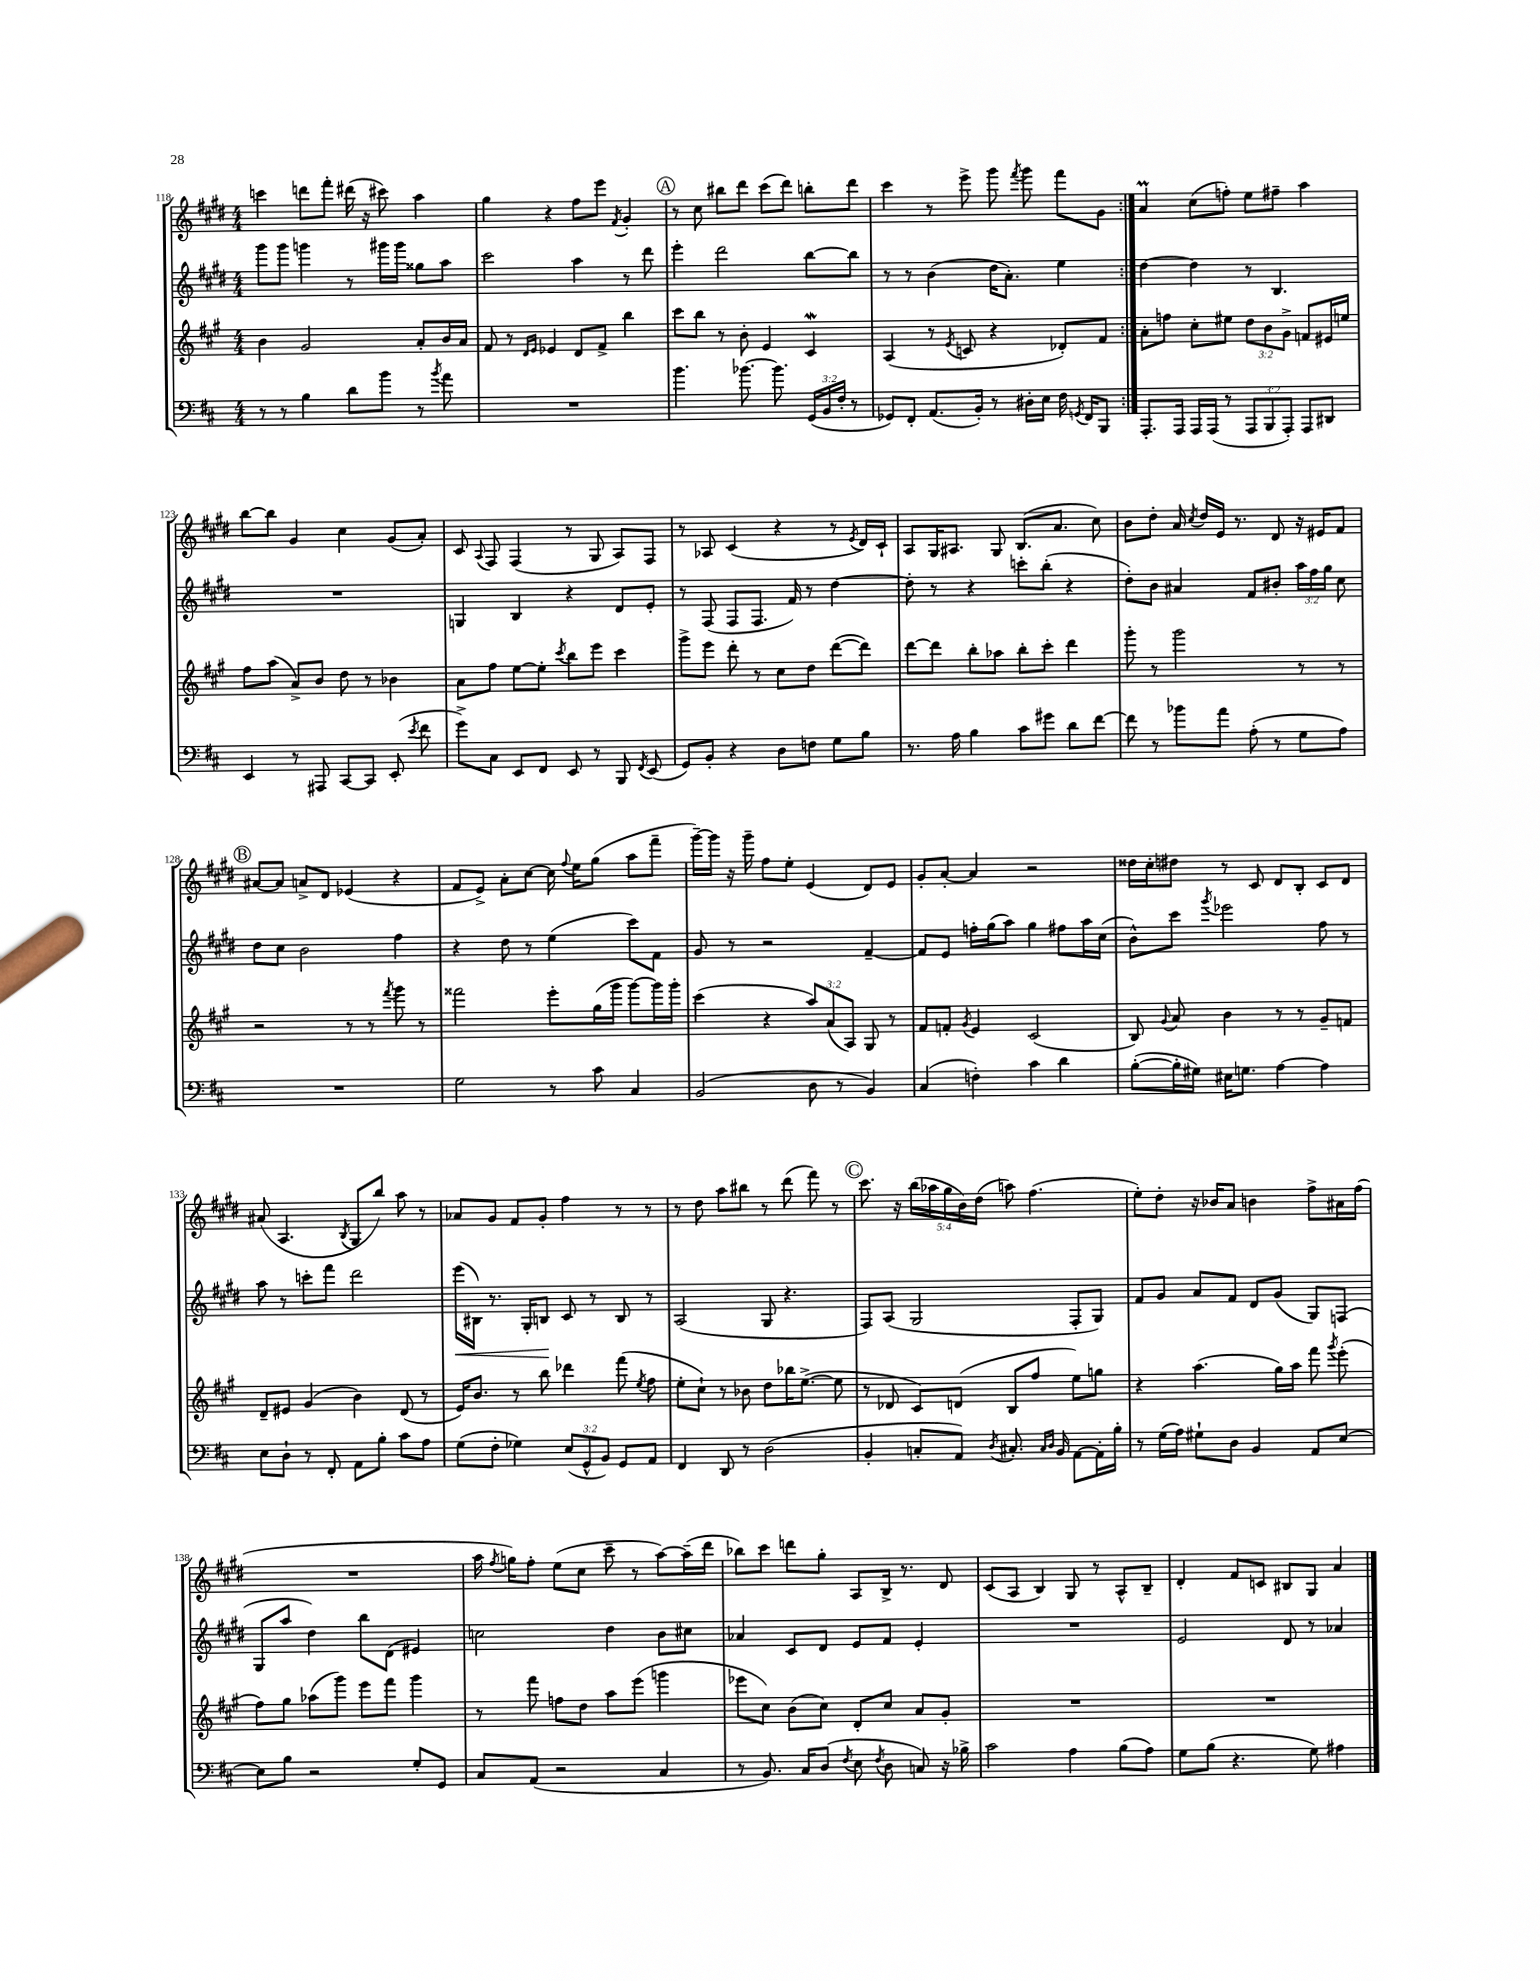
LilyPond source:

<<
\new StaffGroup <<
\new Staff = "s0" {
    \clef treble \key e \major \numericTimeSignature \time 4/4 \override Staff.TupletNumber.text = #tuplet-number::calc-fraction-text
    \autoBeamOff \repeat volta 2 { c'''4 d'''8[ fis'''8]-. dis'''16( r16 cis'''8) a''4 |
    gis''4 r4 fis''8[ e'''8] \acciaccatura { fis'8 } gis'4-. |
    \mark \markup { \circle "A" } r8 cis''8 bis''8[ dis'''8] cis'''8[( dis'''8]) b''8[-. dis'''8] |
    cis'''4 r8 e'''8-> gis'''8 \acciaccatura { fis'''8 } gis'''8 fis'''8[ gis'8] | }
    a'4\prall cis''8[( f''8]-.) e''8[ fis''8]-- a''4 |
    b''8[~ b''8] gis'4 cis''4 gis'8[( a'8]-.) |
    cis'8 \appoggiatura { a8 } fis8 fis4( r8 gis8 a8[) fis8] |
    r8 aes8 cis'4( r4 r8 \acciaccatura { e'8 } dis'16[) cis'16]-! |
    a8[ gis16 ais8.] gis8 b8.[( a'8.] cis''8) |
    b'8[ dis''8]-. a'16 \acciaccatura { cis''8 } dis''16[ e'16] r8. dis'8 r16 eis'16[ fis'8] |
    \mark \markup { \circle "B" } ais'8[~ ais'8] a'8[-> dis'8] ees'4( r4 |
    fis'8[ e'8]->) a'8[-. cis''8]~ cis''16 \appoggiatura { fis''8 } e''16[ gis''8]( a''8[ fis'''8]-- |
    gis'''16[~--) gis'''16] r16 gis'''16-- fis''8[ e''8]-. e'4( dis'8[) e'8] |
    gis'8[-. a'8]~-. a'4 r2 |
    disis''16[ cis''16-. dis''8] r8 cis'8 dis'8[ b8]-. cis'8[ dis'8] |
    ais'8( a4. \acciaccatura { b8 } gis8[ b''8]) a''8 r8 |
    aes'8[ gis'8] fis'8[ gis'8]-. fis''4 r8 r8 |
    r8 dis''8 a''8[ bis''8] r8 dis'''8( fis'''8) r8 |
    \mark \markup { \circle "C" } cis'''8. r16 \tuplet 5/4 { b''16[( aes''16 gis''16 b'16) dis''16]( } a''8) fis''4.( |
    e''8[-.) dis''8]-. r16 bes'16[ a'8] b'4 fis''8[-> ais'16 fis''16]( |
    R1 |
    a''16 \acciaccatura { fis''8 } g''16[) fis''8]-. e''8[( cis''8] cis'''8-- r8 a''8[~) a''16--( dis'''16] |
    bes''8[) cis'''8] d'''8[ gis''8]-. a8[ b16]-> r8. dis'8 |
    cis'8[( a8] b4) gis8 r8 a8[-^ b8]-- |
    dis'4-. fis'8[ c'8] bis8[ gis8] a'4 \bar "|." |
}
\new Staff = "s1" {
    \clef treble \key e \major \numericTimeSignature \time 4/4 \override Staff.TupletNumber.text = #tuplet-number::calc-fraction-text
    \autoBeamOff \repeat volta 2 { gis'''8[ gis'''8] g'''4 r8 gis'''16[ gis'''16] gisis''8[ a''8] |
    cis'''2 a''4 r8 dis'''8 |
    \mark \markup { \circle "A" } e'''4-. dis'''2 b''8[~ b''8] |
    r8 r8 b'4( dis''16[ a'8.]-.) e''4 | }
    dis''4~ dis''4 r8 b4. |
    R1 |
    g4 b4 r4 dis'8[ e'8]-. |
    r8 fis8( fis8[ fis8.] fis'16) r8 dis''4~ |
    dis''8-. r8 r4 c'''8[-. b''8]-.( r4 |
    dis''8[-.) b'8] ais'4 fis'8[ bis'8]-. \tuplet 3/2 { a''16[ fis''16 gis''16] } cis''8 |
    \mark \markup { \circle "B" } dis''8[ cis''8] b'2 fis''4 |
    r4 dis''8 r8 e''4( cis'''8[) fis'8] |
    gis'8 r8 r2 fis'4~-- |
    fis'8[ e'8] f''16[-. gis''16( a''8]) gis''4 fis''8[ a''16 cis''16]( |
    b'8[-^) cis'''8] \acciaccatura { gis'''8 } ees'''2 fis''8 r8 |
    a''8 r8 c'''8[-. fis'''8] dis'''2 |
    e'''16[\<( bis16]) r8. gis16[-. b8]\! cis'8 r8 b8 r8 |
    a2( gis8 r4. |
    \mark \markup { \circle "C" } fis8[) a8]( gis2 fis8[-. gis8]) |
    fis'8[ gis'8] a'8[ fis'8] dis'8[ gis'8]( gis8[) f8]( |
    gis8[ a''8] dis''4) b''8[ dis'8]( eis'4) |
    c''2 dis''4 b'8[ cis''8] |
    aes'4 cis'8[ dis'8] e'8[ fis'8] e'4-. |
    R1 |
    e'2 dis'8 r8 aes'4 \bar "|." |
}
\new Staff = "s2" {
    \clef treble \key a \major \numericTimeSignature \time 4/4 \override Staff.TupletNumber.text = #tuplet-number::calc-fraction-text
    \autoBeamOff \repeat volta 2 { b'4 gis'2 a'8[-. b'16 a'16] |
    fis'8 r8 \grace { d'16[ e'16] } ees'4 d'8[ fis'8]-> b''4 |
    \mark \markup { \circle "A" } cis'''8[ b''8] r8 b'8-. e'4 cis'4\mordent |
    a4( r8 \acciaccatura { e'8 } c'8 r4 des'8[-.) fis'8] | }
    a'8[-. f''8] cis''8[-. eis''8] \tuplet 3/2 { d''8[ b'8 gis'8]-> } f'8[ eis'16 e''16] |
    fis''8[ a''8]( a'8[->) b'8] d''8 r8 bes'4 |
    a'8[ fis''8] e''8[~ e''8]-. \acciaccatura { cis'''8 } b''8[ e'''8] cis'''4 |
    gis'''8[-> e'''8] d'''8-. r8 cis''8[ d''8] d'''8[~( d'''8]) |
    d'''8[~ d'''8] b''8[-. aes''8] b''8[-. cis'''8]-. d'''4 |
    gis'''8-. r8 gis'''2 r8 r8 |
    \mark \markup { \circle "B" } r2 r8 r8 \acciaccatura { fis'''8 } gis'''8 r8 |
    fisis'''2 e'''8[-. gis''16( gis'''16] gis'''8[~) gis'''16 gis'''16]-. |
    cis'''4( r4 \tuplet 3/2 { a''8[) a'8( a8]) } gis8 r8 |
    fis'8[ f'8]-. \acciaccatura { gis'8 } e'4 cis'2( |
    b8) \appoggiatura { gis'8 } a'8 b'4 r8 r8 gis'8[-- f'8] |
    d'8[-- eis'8] gis'4( b'4) d'8( r8 |
    e'16[) b'8.] r8 b''8 des'''4 fis'''8( \acciaccatura { e''8 } fis''8 |
    e''8[-. cis''8]-!) r8 bes'8 d''8[ bes''16 e''8.]~->( e''8 |
    \mark \markup { \circle "C" } r8 des'8 cis'8[) d'8]( b8[ fis''8] e''8[) g''8] |
    r4 a''4.( gis''16[) a''16] fis'''8 \acciaccatura { gis'''8 } e'''8-.( |
    fis''8[) gis''8] aes''8[( gis'''8]) e'''8[ fis'''8] gis'''4 |
    r8 fis'''8 f''8[ d''8] a''8[ e'''8]( g'''4 |
    ees'''8[ cis''8]) b'8[( cis''8]) d'8[-. cis''8] a'8[ gis'8]-. |
    R1 |
    R1 \bar "|." |
}
\new Staff = "s3" {
    \clef bass \key d \major \numericTimeSignature \time 4/4 \override Staff.TupletNumber.text = #tuplet-number::calc-fraction-text
    \autoBeamOff \repeat volta 2 { r8 r8 b4 d'8[ b'8] r8 \acciaccatura { b'8 } a'8 |
    R1 |
    \mark \markup { \circle "A" } b'4. bes'8.~ bes'8. \tuplet 3/2 { g,16[( b,16 fis16]-. } r8 |
    ges,8[) fis,8]-. a,8.[( b,16]-.) r8 dis16[-. e16] fis16 \acciaccatura { g,8 } fis,16[ b,,8] | }
    a,,8.[-. a,,16] a,,16[ a,,16]( r8 \tuplet 3/2 { a,,8[ b,,8 a,,8]-.) } a,,8[ dis,8] |
    e,4 r8 ais,,8 cis,8[~ cis,8] e,8-.( \acciaccatura { e'8 } fis'8 |
    g'8[->) cis8] e,8[ fis,8] e,8 r8 b,,8 \acciaccatura { fis,8 } e,8( |
    g,8[) b,8]-. r4 d8[ f8] g8[ b8] |
    r8. a16 b4 cis'8[ gis'8] d'8[ fis'8]~ |
    fis'8 r8 bes'8[ a'8] a8-.( r8 g8[ a8]) |
    \mark \markup { \circle "B" } R1 |
    g2 r8 cis'8 cis4 |
    b,2( d8 r8 b,4) |
    cis4( f4-.) cis'4 d'4 |
    b8[~-.( b16-. gis16]) eis16[ g8.] a4~ a4 |
    e8[ d8]-! r8 fis,8-. a,8[ b8]-. cis'8[ a8] |
    g8[( fis8]-. ges4) \tuplet 3/2 { e8[( g,8-^ b,8]) } g,8[ a,8] |
    fis,4 d,8 r8 d2( |
    \mark \markup { \circle "C" } b,4-. c8[-. a,8]) \acciaccatura { d8 } cis8.-. \grace { cis16[ d16] } b,16 a,8[~ a,16-. b16]-. |
    r8 g16[( a16]) gis8[-! d8] b,4 a,8[ e8]~ |
    e8[ b8] r2 g8[-. g,8] |
    cis8[ a,8]( r2 cis4 |
    r8 b,8.) cis16[ d8]( \acciaccatura { fis8 } e8 \acciaccatura { fis8 } d8 c8) r16 bes16-> |
    cis'2 a4 b8[( a8]) |
    g8[ b8]( r4. g8) ais4 \bar "|." |
}
>>
>>
\layout { \context { \Score currentBarNumber = #118 } }
